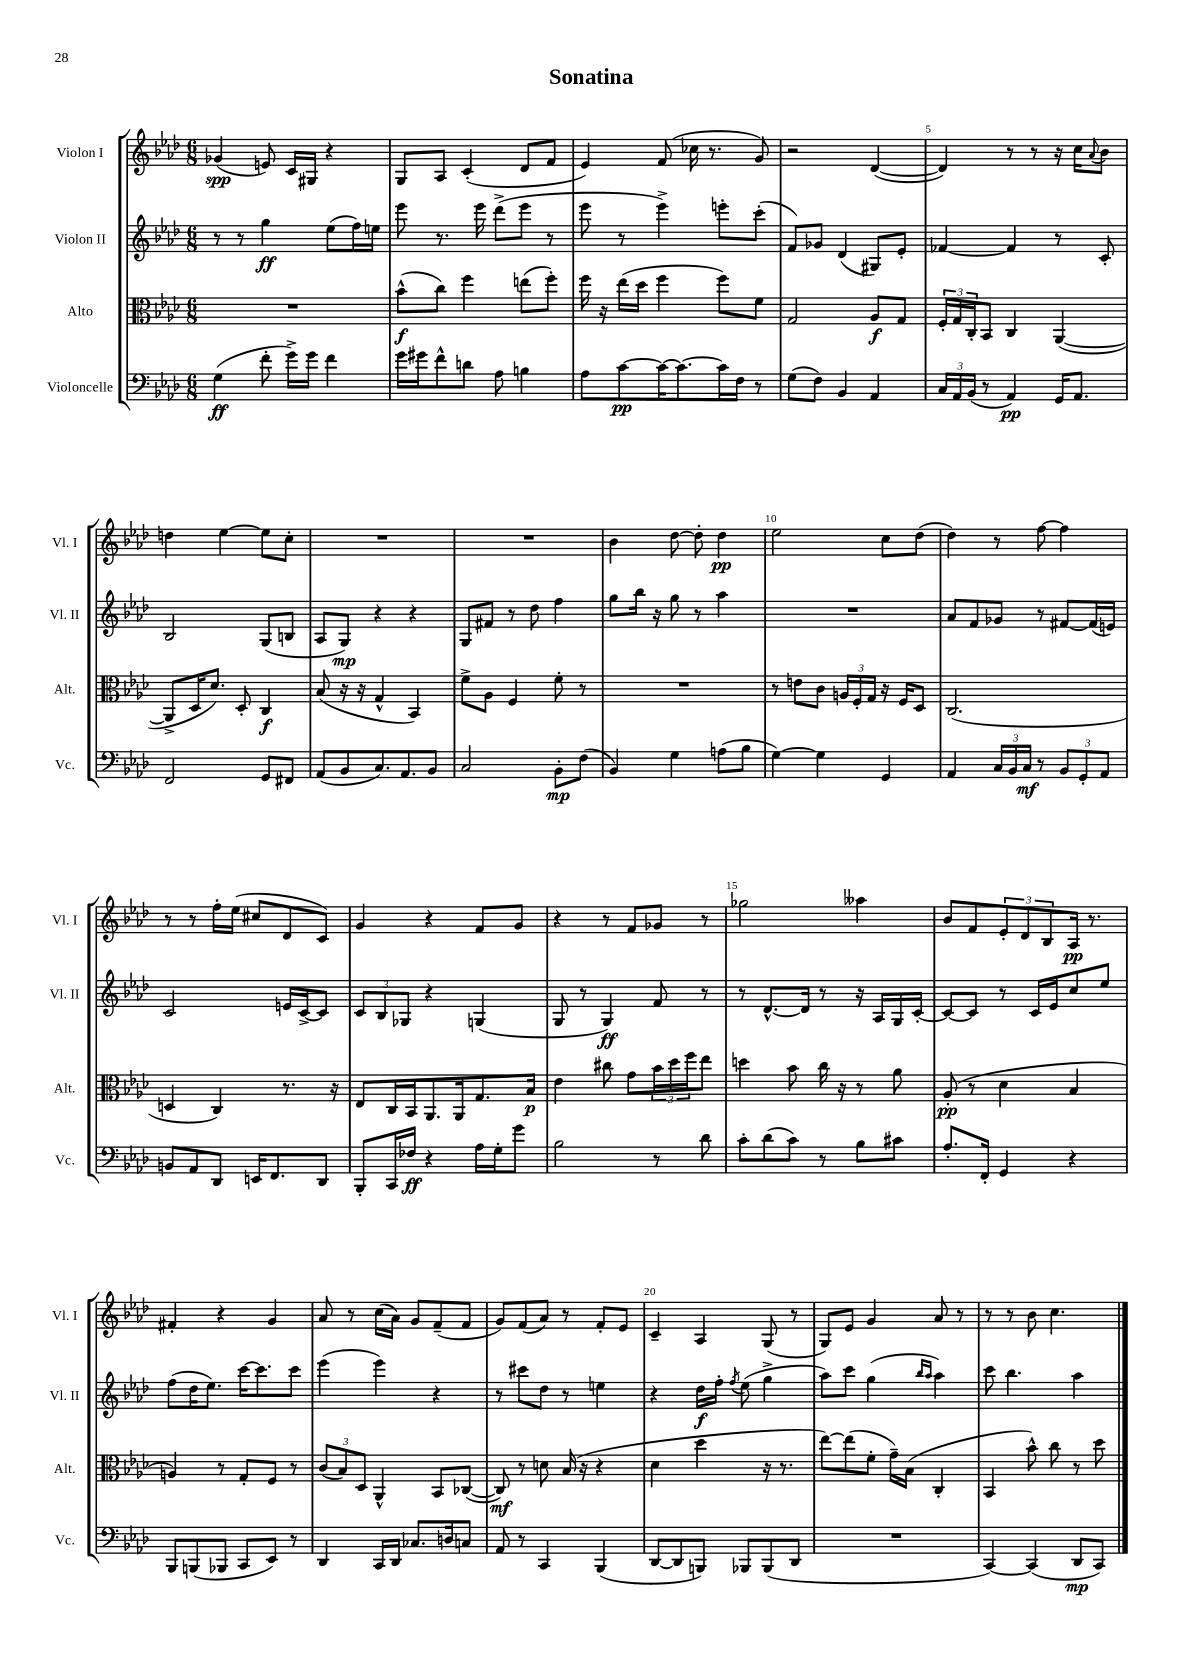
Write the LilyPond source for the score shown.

\header { title = "Sonatina" }
<<
\new StaffGroup <<
\new Staff = "s0" \with { instrumentName = "Violon I" shortInstrumentName = "Vl. I" } {
    \clef treble \key aes \major \numericTimeSignature \time 6/8
    ges'4\spp( e'8) c'16 gis16 r4 |
    g8 aes8 c'4-.( des'8 f'8 |
    ees'4) f'8( ces''16 r8. g'8) |
    r2 des'4~( |
    des'4) r8 r8 r16 c''16 \appoggiatura { aes'8 } bes'8 |
    d''4 ees''4~ ees''8 c''8-. |
    R2. |
    R2. |
    bes'4 des''8~ des''8-. des''4\pp |
    ees''2 c''8 des''8( |
    des''4) r8 f''8~ f''4 |
    r8 r8 f''16-. ees''16( cis''8 des'8 c'8) |
    g'4 r4 f'8 g'8 |
    r4 r8 f'8 ges'8 r8 |
    ges''2 aeses''4 |
    bes'8 f'8 \tuplet 3/2 { ees'8-. des'8 bes8 } aes16\pp r8. |
    fis'4-. r4 g'4 |
    aes'8 r8 c''16( aes'16) g'8 f'8--( f'8 |
    g'8) f'8( aes'8) r8 f'8-. ees'8 |
    c'4-- aes4 g8( r8 |
    g8) ees'8 g'4 aes'8 r8 |
    r8 r8 bes'8 c''4. \bar "|." |
}
\new Staff = "s1" \with { instrumentName = "Violon II" shortInstrumentName = "Vl. II" } {
    \clef treble \key aes \major \numericTimeSignature \time 6/8
    r8 r8 g''4\ff ees''8( f''16) e''16 |
    ees'''8 r8. ees'''16 des'''8->( ees'''8 r8 |
    ees'''8 r8 ees'''4->) e'''8-. c'''8-.( |
    f'8) ges'8 des'4( gis8) ees'8-. |
    fes'4~ fes'4 r8 c'8-. |
    bes2 g8( b8 |
    aes8 g8\mp) r4 r4 |
    g8 fis'8 r8 des''8 f''4 |
    g''8 bes''16 r16 g''8 r8 aes''4 |
    R2. |
    aes'8 f'8 ges'8 r8 fis'8~ fis'16( e'16) |
    c'2 e'16 c'16~-> c'8 |
    \tuplet 3/2 { c'8 bes8 ges8 } r4 g4( |
    g8 r8 g4\ff) f'8 r8 |
    r8 des'8.~-^ des'16 r8 r16 aes16 g16 c'16~-. |
    c'8~ c'8 r8 c'16 ees'16 c''8 ees''8 |
    f''8( des''16 ees''8.) c'''16~ c'''8. c'''8 |
    ees'''4( ees'''4) r4 |
    r8 cis'''8 des''8 r8 e''4 |
    r4 des''16\f f''16-. \acciaccatura { f''8 } ees''8( g''4-> |
    aes''8) c'''8 g''4( \grace { bes''16 aes''16 } aes''4) |
    c'''8 bes''4. aes''4 \bar "|." |
}
\new Staff = "s2" \with { instrumentName = "Alto" shortInstrumentName = "Alt." } {
    \clef alto \key aes \major \numericTimeSignature \time 6/8
    R2. |
    bes'8-^\f( c''8) f''4 e''8( f''8-.) |
    f''16 r16 ees''16( des''16 f''4 f''8) f'8 |
    g2 aes8\f g8 |
    \tuplet 3/2 { f16-. g16 c16-. } bes,8 c4 aes,4~( |
    aes,8-> des16 des'8.) des8-. c4\f |
    bes8( r16 r16 g4-^ bes,4) |
    f'8-> aes8 f4 f'8-. r8 |
    R2. |
    r8 e'8 c'8 \tuplet 3/2 { a16 f16-. g16 } r16 f16 des8 |
    c2.( |
    d4 c4) r8. r16 |
    ees8 c16 bes,16 aes,8. aes,16 g8. bes16\p |
    ees'4 cis''8 g'8 \tuplet 3/2 { bes'16 des''16 f''16 } ees''8 |
    d''4 bes'8 c''16 r16 r8 aes'8 |
    aes8-.\pp( r8 des'4 bes4 |
    a4) r8 g8-. f8 r8 |
    \tuplet 3/2 { c'8( bes8) des8 } aes,4-^ bes,8 ces8~( |
    ces8\mf) r8 d'8 bes16( r16 r4 |
    des'4 des''4 r16 r8. |
    ees''8~) ees''8( f'8-. g'16--) bes16( c4-. |
    bes,4 bes'8-^) c''8 r8 des''8 \bar "|." |
}
\new Staff = "s3" \with { instrumentName = "Violoncelle" shortInstrumentName = "Vc." } {
    \clef bass \key aes \major \numericTimeSignature \time 6/8
    g4\ff( f'8-. g'16->) g'16 f'4 |
    g'16 gis'16 f'8-^ d'8 aes8 b4 |
    aes8 c'8~\pp c'16~ c'8.~ c'16 f16 r8 |
    g8( f8) bes,4 aes,4 |
    \tuplet 3/2 { c16 aes,16 bes,16( } r8 aes,4\pp) g,16 aes,8. |
    f,2 g,8 fis,8 |
    aes,8( bes,8 c8.) aes,8. bes,8 |
    c2 bes,8-.\mp f8( |
    bes,4) g4 a8( bes8 |
    g4~) g4 g,4 |
    aes,4 \tuplet 3/2 { c16 bes,16 c16\mf } r8 \tuplet 3/2 { bes,8 g,8-. aes,8 } |
    b,8 aes,8 des,8 e,16 f,8. des,8 |
    bes,,8-. c,16 fes16\ff r4 aes16 g16-. g'8 |
    bes2 r8 des'8 |
    c'8-. des'8( c'8) r8 bes8 cis'8 |
    aes8.-. f,16-. g,4 r4 |
    bes,,8 b,,8( bes,,8 c,8 ees,8) r8 |
    des,4 c,16 des,16 ces8. d16 c8 |
    aes,8 r8 c,4 bes,,4( |
    des,8~ des,8 b,,8) bes,,8 bes,,8( des,8 |
    R2. |
    c,4~) c,4( des,8\mp c,8) \bar "|." |
}
>>
>>
\layout { \context { \Score \override BarNumber.break-visibility = ##(#f #t #t) barNumberVisibility = #(every-nth-bar-number-visible 5) } }
